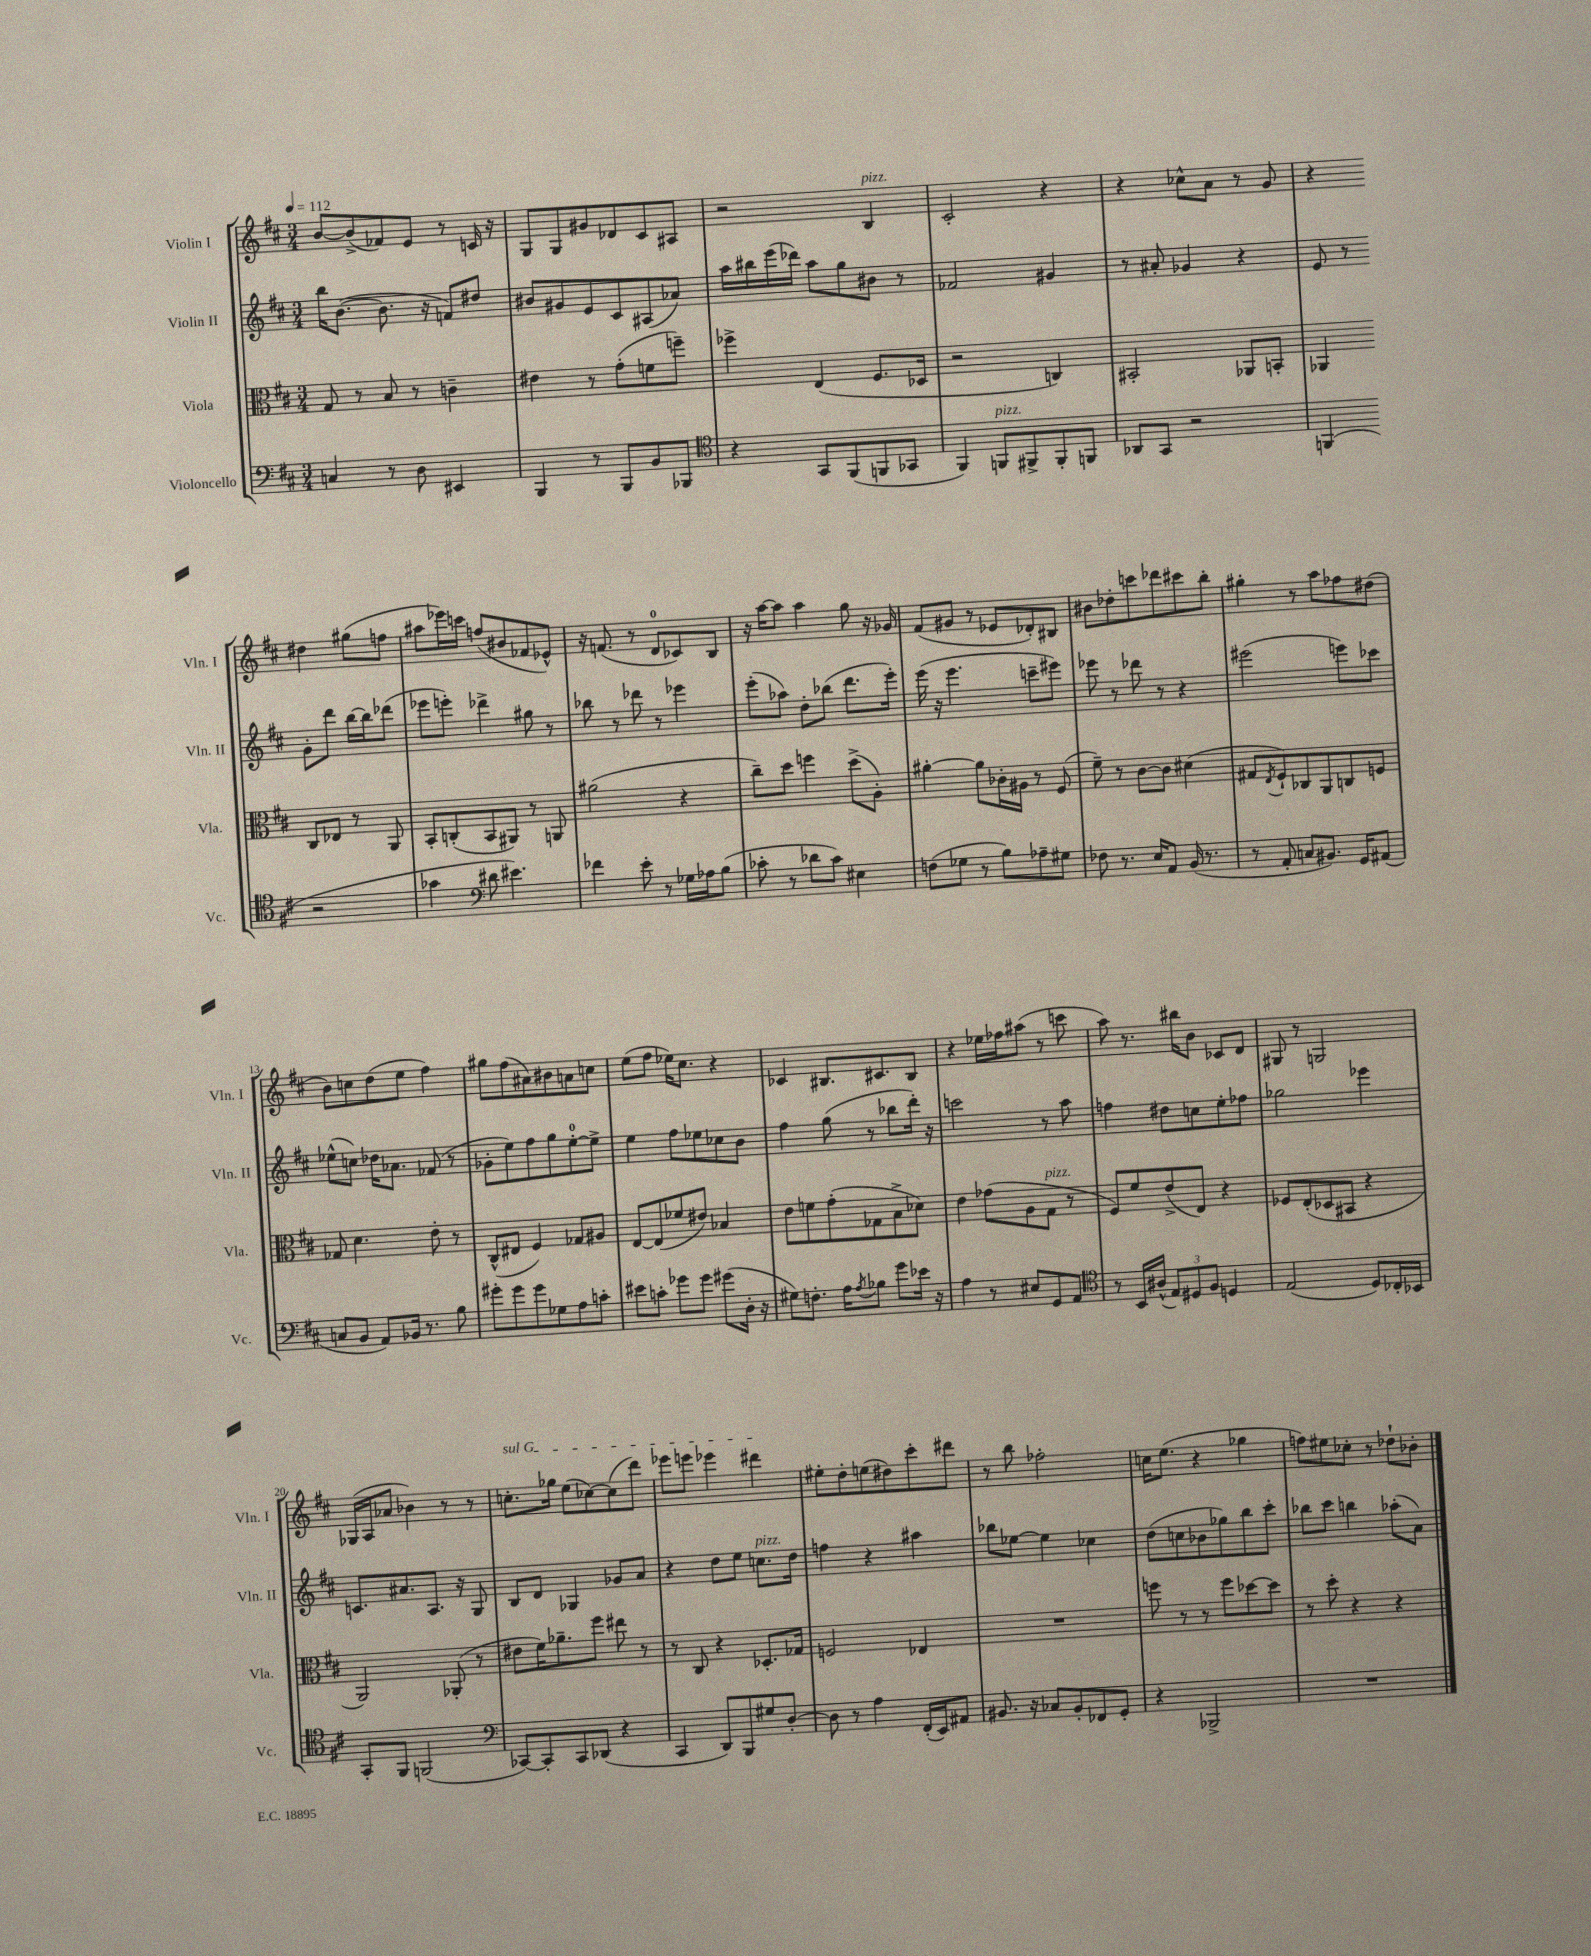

**kern	**kern	**kern	**kern
*staff4	*staff3	*staff2	*staff1
*clefF4	*clefC3	*clefG2	*clefG2
*k[f#c#]	*k[f#c#]	*k[f#c#]	*k[f#c#]
*M3/4	*M3/4	*M3/4	*M3/4
*MM112	*MM112	*MM112	*MM112
4C	8G	16bb	[8b
.	.	([8.b	.
.	8r	.	(8b^]
8r	8B	8.b]	8f-)
8D	8r	.	8e
.	.	16r	.
4EE#	4c~	8f)	8r
.	.	8dd#	16c
.	.	.	16r
=	=	=	=
4BBB	4e#	8b#	8G
.	.	8g#	8G
8r	8r	8e	8g#
8BBB	(8g'	8c#	8d-
8BB	8f	(8A#	8c#
8BBB-	8ff~)	8a-)	8A#
=	=	=	=
*clefC4	*	*	*
4r	4ff-^	16aa	2r
.	.	16bb#	.
.	.	(16eee	.
.	.	16ddd-)	.
8GG	(4E	8aa	.
(8FF#	.	8gg	.
8FF	8.F#	8b#	4B
8GG-	.	8r	.
.	16D-	.	.
=	=	=	=
4FF#)	2r	2f-	2c#'
8FF	.	.	.
8FF#^	.	.	.
8FF#'	4C)	4g#	4r
8FF	.	.	.
=	=	=	=
8AA-	2BB#'	8r	4r
8GG	.	8a#'	.
2r	.	4g-	8cc-^^
.	.	.	8a
.	8AA-	4r	8r
.	8BB'	.	8g
=	=	=	=
(4FF	4AA-	8e	4r
.	.	8r	.
2r	8C#	8g'	4dd#
.	8E-	8ddd	.
.	8r	[16bb	(8gg#
.	.	16bb]	.
.	8AA-	(8ddd-	8ff
=	=	=	=
4g-	8BB'	8eee-	8aa#
.	(8C'	8eee')	16eee-)
.	.	.	16ccc
*clefF4	*	*	*
8d#	8BB	4ddd-^	(8ff
4.e#)	8AA#)	.	8b#
.	8r	8gg#	8f-
.	8AA	8r	8e-^^)
=	=	=	=
4f-	(2a#	8bb-	16r
.	.	.	(8.f
.	.	8r	.
8e'	.	8ddd-	8r
8r	.	8r	8d
16G-	4r	4eee-	8c-)
16A-	.	.	.
(8B	.	.	8B
=	=	=	=
8c-'	8cc#~)	(8eee'	16r
.	.	.	[16aa
8r	8dd	8aa-)	8aa]
8d-	4ff	8dd'	4aa
8c-)	.	(8bb-	.
4E#	(8dd^	8.ddd	8gg
.	8A')	.	16r
.	.	16eee')	16g-
=	=	=	=
(8F	[4a#'	(16eee	(8f#
.	.	16r	.
8G-	.	4.eee	8g#
8r	8a#]	.	8r
8B)	16c-'	.	8e-
.	16A#	.	.
8A-~	8r	8ccc~	8d-')
8G#	(8F#	8eee#)	8B#
=	=	=	=
8F-	8f#~)	8eee-	8b#
8.r	8r	8r	8dd-'
.	[8c#	8ddd-	8ccc
16E	.	.	.
8AA	8c#]	8r	8ddd-
(16BB	(4d#	4r	8ccc#
8.r	.	.	.
.	.	.	8bb'
=	=	=	=
8r	8G#	(2eee#	4gg#'
.	8qE	.	.
8AA'	8F#`)	.	.
8C	8C-	.	8r
8.BB#)	8AA	.	8aa
.	8C	8eee)	8ff-
16GG	.	.	.
(8AA#	8F	8ccc-	(8dd#
=	=	=	=
8C	8G-	(8ee-^^	8b)
8BB	4.d	8cc)	8cc
8AA)	.	16dd-	(8dd
.	.	8.a-	.
16BB-	.	.	8ee
8.r	.	.	.
.	8e'	(8f-	4ff#)
8B	8r	8r	.
=	=	=	=
8g#'	(8C#^^	8g-'	8gg#
8g#	8E#	8ee)	(8ff#
8g#	4F#)	8ff#	8a#)
8G-	.	8gg	8b#
8A	8G-	[8ee'	8a
8c'	8A#	8ee^]	8cc
=	=	=	=
8e#	[8E	4ee	(8ee
8c'	(8E]	.	8ff#
8g-	8f-	8ff#	16ee-)
.	.	.	8.cc#
8g-	8e#)	8ee-	.
(8g#	4B-	8cc-	4r
16D'	.	8b	.
16r	.	.	.
=	=	=	=
8G#)	8e	4ff#	4c-
8.F'	8f	.	.
.	(8g'	(8gg	8.B#
16A	.	.	.
8qA	.	.	.
8B-	8G-	8r	.
.	.	.	8.c#
8g	8B^	8bb-	.
16e-	8d-)	16ddd')	8B#
16r	.	16r	.
=	=	=	=
4A	4e	2ccc	4r
8r	(8g-	.	16ee-
.	.	.	16ff-
8E#	8A	.	(8aa#
8GG	8G	8r	8r
8AA	8r	8aa	8ccc
=	=	=	=
*clefC4	*	*	*
8r	8F#)	4ff	8aa)
16BB	8f#	.	8.r
(16A#^^	.	.	.
12E)	(8e^	8dd#	.
.	.	.	16bb#
12D#	.	.	.
.	8E)	8cc	8b
12F#	.	.	.
4D	4r	8ee'	8c-
.	.	8ff-	8d
=	=	=	=
(2E	8F-	2gg-	8G#
.	(8E'	.	8r
.	8D-	.	2G
.	8BB#	.	.
8D)	4r	4eee-	.
16C-'	.	.	.
16BB-	.	.	.
=	=	=	=
8GG'	2AA)	8.c	(16G-
.	.	.	16A
8FF#	.	.	8a-
.	.	8.a#	.
(2FF	.	.	4b-)
.	.	8.A	.
.	(8AA-'	.	8r
.	.	16r	.
.	8r	8G	8r
=	=	=	=
*clefF4	*	*	*
[8CC-)	8e#	8B	8.cc'
8CC-']	16f#)	8d	.
.	8.a-~	.	16gg-
8CC-	.	4G-	(8ee
(8DD-	8ff#	.	[8cc-)
4r	8ee#	8g-	(8cc-]
.	8r	8a	8ddd)
=	=	=	=
4CC#	8r	4r	8eee-
.	8C#	.	8eee
8DD)	4r	8dd	4eee-
8BBB	.	8ee	.
8G#	8.D-'	8.cc	4ddd#
[8D'	.	.	.
.	16G-	16dd	.
=	=	=	=
8D]	2F	4ff	8ee#'
8r	.	.	8dd'
4A	.	4r	(8ee
.	.	.	8dd#)
(16FF#'	4E-	4aa#	8ccc#'
16EE)	.	.	.
8AA#	.	.	8ddd#
=	=	=	=
8.BB#	2.r	8bb-	8r
.	.	[8ee-	8bb
16r	.	.	.
8C-	.	4ee-]	2ff-'
8BB#'	.	.	.
8FF-	.	4cc-	.
8GG'	.	.	.
=	=	=	=
4r	8ff	(8dd	16cc
.	.	.	(8.ee
.	8r	8cc	.
2BBB-^	8r	8b-	4r
.	8ff	8gg-)	.
.	[8dd-	8bb	4gg-
.	8dd-]	8ccc#'	.
=	=	=	=
2.r	8r	8bb-	8ff)
.	8dd'	8ccc#	8ee#
.	4r	4bb	8cc-'
.	.	.	8r
.	4r	(8aa-'	8dd-`
.	.	8a)	8b-'
==	==	==	==
*-	*-	*-	*-
